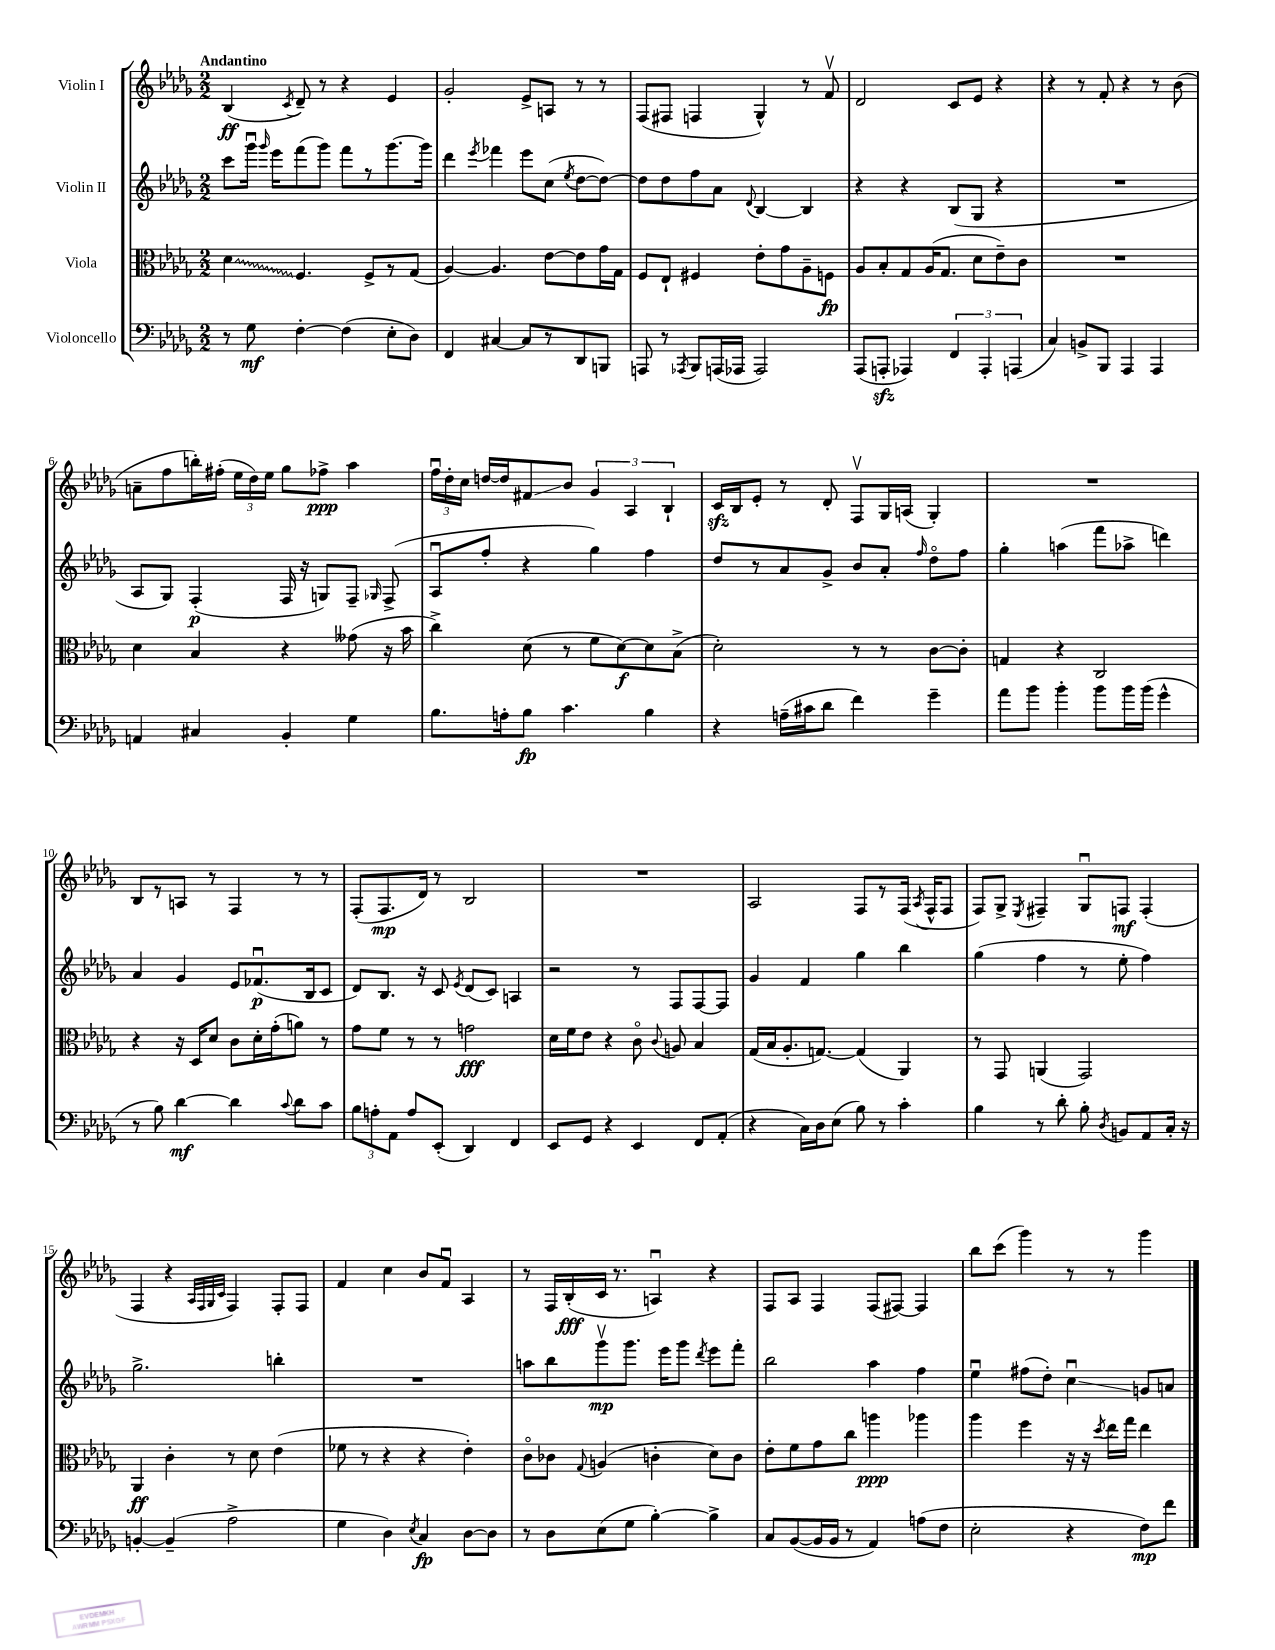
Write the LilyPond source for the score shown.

<<
\new StaffGroup <<
\new Staff = "s0" \with { instrumentName = "Violin I" } {
    \clef treble \key des \major \numericTimeSignature \time 2/2 \tempo "Andantino"
    \autoBeamOff bes4\ff( \acciaccatura { c'8 } des'8--) r8 r4 ees'4 |
    ges'2-. ees'8[-> a8] r8 r8 |
    f8[( fis8] f4 ges4-^) r8 f'8\upbow |
    des'2 c'8[ ees'8] r4 |
    r4 r8 f'8-. r4 r8 bes'8( |
    a'8[-- f''8 b''16-.) fis''16]-.( \tuplet 3/2 { ees''16[ des''16) ees''16] } ges''8[ fes''8]->\ppp aes''4 |
    \tuplet 3/2 { f''16[\downbow des''16-. c''16] } d''16[~ d''16 fis'8\glissando bes'8] \tuplet 3/2 { ges'4 aes4 bes4-! } |
    c'16[\sfz bes16 ees'8]-. r8 des'8-. f8[\upbow ges16 a16]( ges4-.) |
    R1 |
    bes8[ r8 a8] r8 f4 r8 r8 |
    f8[-.( f8.\mp des'16]) r8 bes2 |
    R1 |
    aes2 f8[ r8 f16]( \acciaccatura { aes8 } f16[-^ f8] |
    f8[) ges8]-> \acciaccatura { ees8 } fis4-- ges8[\downbow f8]\mf f4-.( |
    f4 r4 \grace { aes32[ f32 ges32 c'32] } f4) f8[-. f8] |
    f'4 c''4 bes'8[ f'8]\downbow aes4 |
    r8 f16[ bes16-.\fff( c'16] r8. a4\downbow) r4 |
    f8[ aes8] f4 f8[( fis8]~) fis4 |
    bes''8[ c'''8]( ges'''4) r8 r8 ges'''4 \bar "|." |
}
\new Staff = "s1" \with { instrumentName = "Violin II" } {
    \clef treble \key des \major \numericTimeSignature \time 2/2
    \autoBeamOff c'''8[ ges'''16]\downbow \grace { ges'''16 } ees'''16[ f'''8( ges'''8]) f'''8[ r8 ges'''8.~ ges'''16] |
    des'''4 \acciaccatura { ees'''8 } fes'''4 ees'''8[ c''8]( \acciaccatura { ees''8 } des''8[~ des''8]~) |
    des''8[ des''8 f''8 aes'8] \appoggiatura { des'8 } bes4~ bes4 |
    r4 r4 bes8[( ges8] r4 |
    R1 |
    aes8[ ges8]) f4-.\p( f16 r16 g8[) f8]-- \grace { ges16 } f8->( |
    aes8[\downbow f''8]-. r4 ges''4) f''4 |
    des''8[ r8 aes'8 ges'8]-> bes'8[ aes'8]-. \grace { f''16 } des''8[\flageolet f''8] |
    ges''4-. a''4( f'''8[ aes''8]-> d'''4) |
    aes'4 ges'4 ees'8[ fes'8.\downbow\p( bes16 c'8] |
    des'8[) bes8.] r16 c'8 \acciaccatura { ees'8 } des'8[( c'8]) a4 |
    r2 r8 f8[ f8~ f8] |
    ges'4 f'4 ges''4 bes''4 |
    ges''4( f''4 r8 ees''8-. f''4) |
    ges''2.-> b''4-. |
    R1 |
    a''8[ bes''8 ges'''8\upbow\mp ges'''8.] ees'''16[ ges'''8] \acciaccatura { des'''8 } ees'''8[ f'''8]-. |
    bes''2 aes''4 f''4 |
    ees''4\downbow fis''8[( des''8]-.) c''4\downbow\glissando g'8[ a'8] \bar "|." |
}
\new Staff = "s2" \with { instrumentName = "Viola" } {
    \clef alto \key des \major \numericTimeSignature \time 2/2
    \autoBeamOff \once \override Glissando.style = #'zigzag des'4\glissando f4. f8[-> r8 ges8]( |
    aes4~) aes4. ees'8[~ ees'8 ges'16 ges16] |
    f8[ ees8]-! fis4 ees'8[-. ges'8 aes8-- f8]\fp |
    aes8[ bes8-. ges8 aes16( ges8.] des'8[ ees'8--) c'8] |
    R1 |
    des'4 bes4 r4 geses'8( r16 bes'16 |
    c''4->) des'8( r8 f'8[ des'8~\f) des'8 bes8]->( |
    des'2-.) r8 r8 c'8[~ c'8]-. |
    g4 r4 c2 |
    r4 r16 des16[ des'8] c'8[ des'16-. ges'16-.( a'8]) r8 |
    ges'8[ f'8] r8 r8 g'2\fff |
    des'16[ f'16 ees'8] r4 c'8\flageolet \appoggiatura { c'8 } a8 bes4 |
    ges16[( bes16 aes8.-. g8.]~) g4( aes,4) |
    r8 ges,8 a,4( ges,2) |
    aes,4\ff c'4-. r8 des'8 ees'4( |
    fes'8 r8 r4 r4 ees'4-.) |
    c'8[\flageolet ces'8] \appoggiatura { ges8 } a4( c'4-. des'8[) c'8] |
    ees'8[-. f'8 ges'8 c''8] a''4\ppp aes''4 |
    aes''4 f''4 r16 r16 \acciaccatura { des''8 } ees''16[ ges''16] ees''4 \bar "|." |
}
\new Staff = "s3" \with { instrumentName = "Violoncello" } {
    \clef bass \key des \major \numericTimeSignature \time 2/2
    \autoBeamOff r8 ges8\mf f4~-. f4( ees8[-. des8]) |
    f,4 cis4~ cis8[ r8 des,8 b,,8] |
    a,,8 r8 \acciaccatura { aes,,8 } bes,,8[ a,,16( aes,,16] aes,,2) |
    aes,,8[( a,,8]-.\sfz aes,,4) \tuplet 3/2 { f,4 aes,,4-. a,,4( } |
    c4) b,8[-> bes,,8] aes,,4 aes,,4 |
    a,4 cis4 bes,4-. ges4 |
    bes8.[ a16-. bes8]\fp c'4. bes4 |
    r4 a16[--( cis'16 des'8] f'4) ges'4-- |
    aes'8[ bes'8] bes'4-. bes'8[ bes'16 bes'16]( ges'4-^ |
    r8 bes8) des'4~\mf des'4 \appoggiatura { c'8 } des'8[ c'8] |
    \tuplet 3/2 { bes8[ a8-. aes,8] } a8[ ees,8]-.( des,4) f,4 |
    ees,8[ ges,8] r4 ees,4 f,8[ aes,8]-.( |
    r4 c16[) des16 ees8]( bes8) r8 c'4-. |
    bes4 r8 des'8-. bes8-. \acciaccatura { des8 } b,8[ aes,8 c16]-. r16 |
    b,4~-. b,4--( aes2-> |
    ges4 des4) \acciaccatura { ees8 } c4\fp des8[~ des8] |
    r8 des8[ ees8( ges8] bes4~-.) bes4-> |
    c8[ bes,8~( bes,16 bes,16] r8 aes,4) a8[( f8] |
    ees2-. r4 f8[\mp) f'8] \bar "|." |
}
>>
>>
